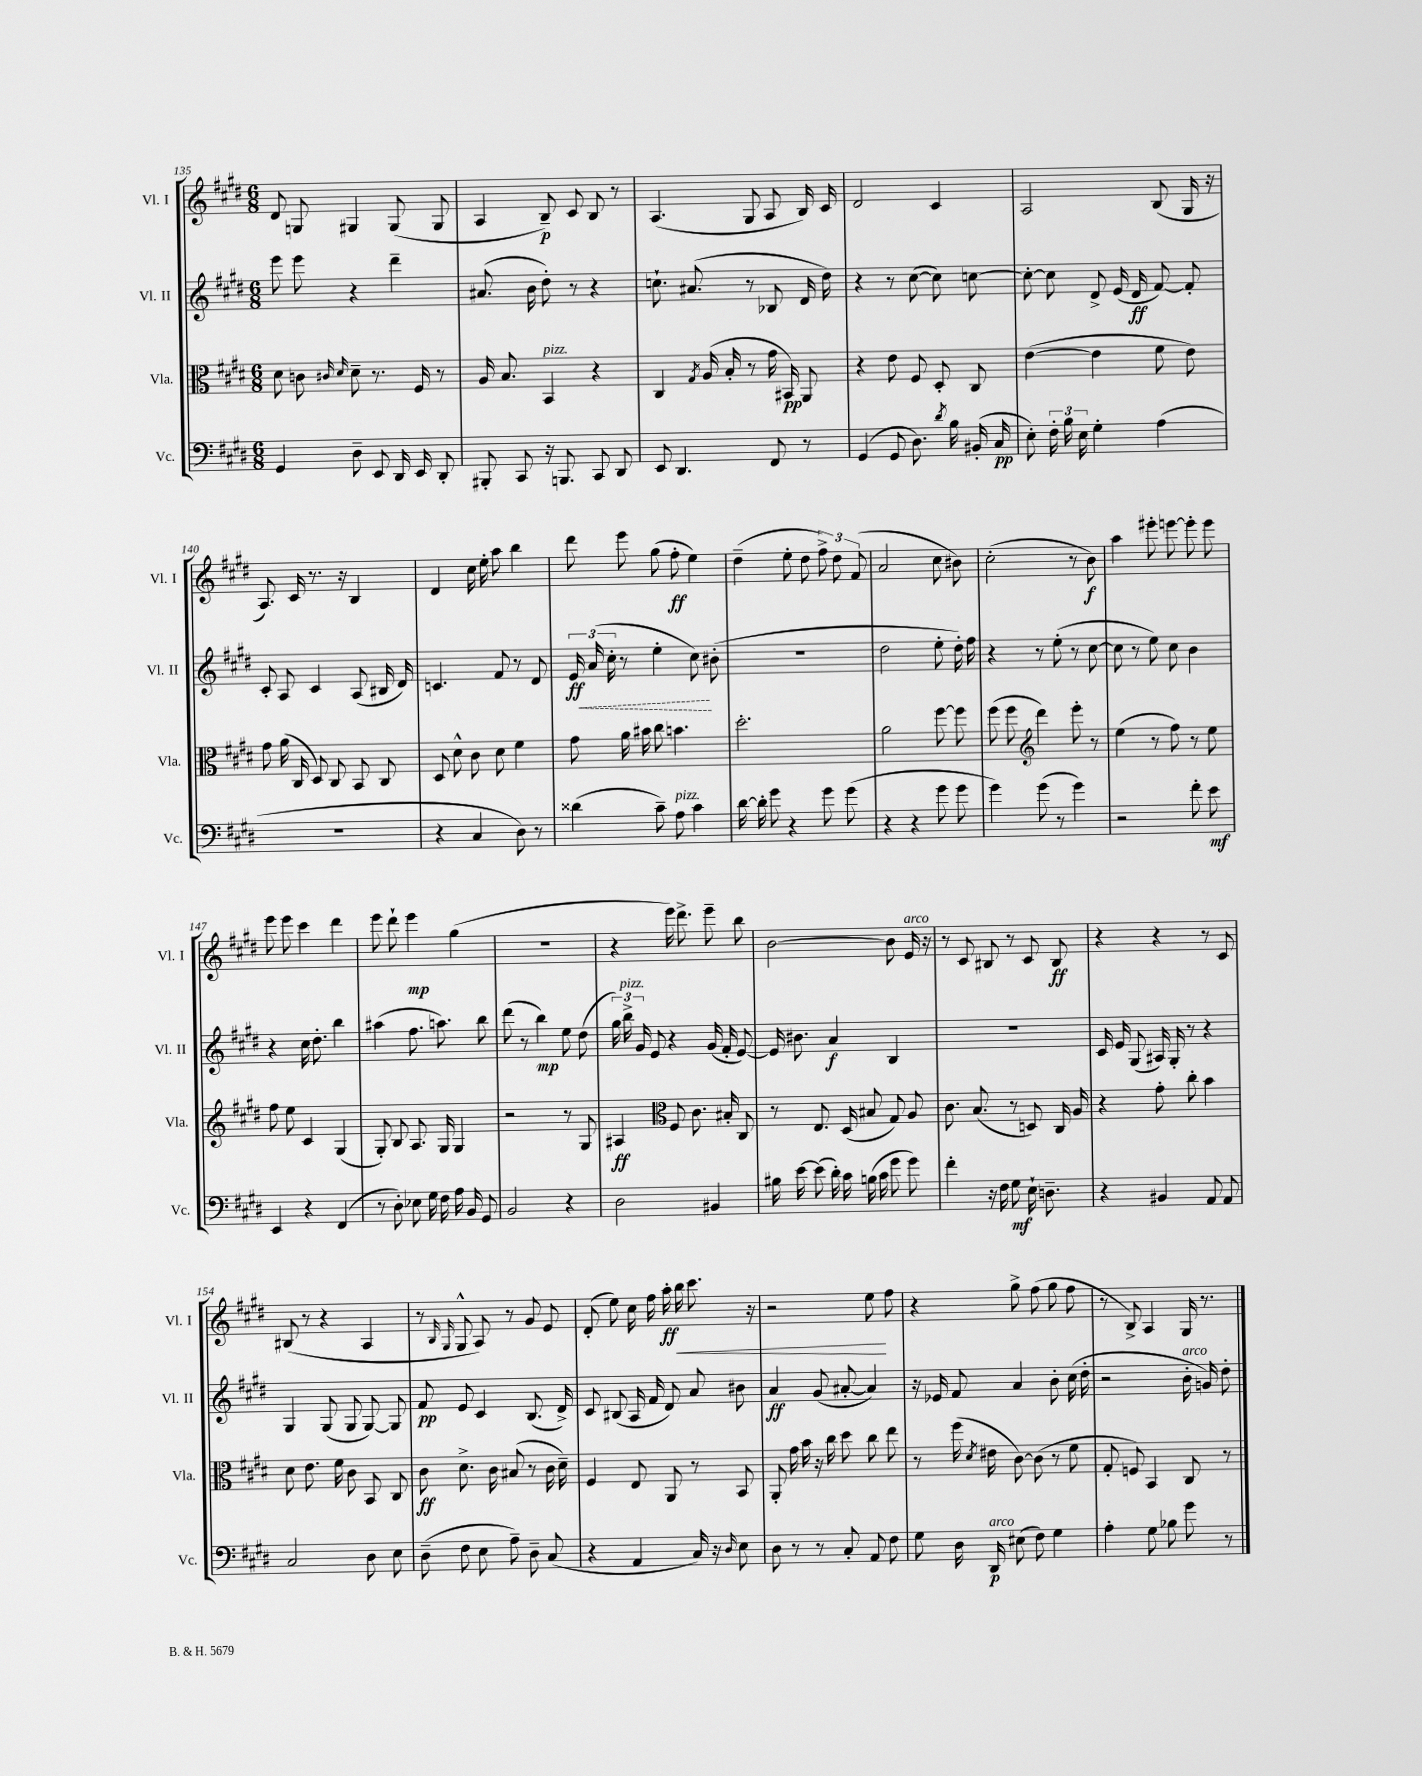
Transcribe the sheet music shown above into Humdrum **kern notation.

**kern	**kern	**kern	**kern
*staff4	*staff3	*staff2	*staff1
*clefF4	*clefC3	*clefG2	*clefG2
*k[f#c#g#d#]	*k[f#c#g#d#]	*k[f#c#g#d#]	*k[f#c#g#d#]
*M6/8	*M6/8	*M6/8	*M6/8
4GG#	8d#	8eee	8d#
.	8c	8eee	8G
.	16qqc#	.	.
.	16qqd#	.	.
8D#~	8d#~	4r	4G#
8EE	8.r	.	.
16DD#	.	4ddd#~	(8G#
16EE	16F#	.	.
8DD#'	8r	.	8G#
=	=	=	=
8BBB#'	16A	(8.a#	4A
.	8.B	.	.
8CC#	.	.	.
.	.	16b	.
16r	4BB	8dd#')	8B~)
8.BBB	.	.	.
.	.	8r	8c#
8CC#	4r	4r	8B
8DD#	.	.	8r
=	=	=	=
8EE	4C#	8.cc`	(4.A
4.DD#	.	.	.
.	.	(8.a#	.
.	8qG#	.	.
.	(16A	.	.
.	16B'	.	.
.	8r	8r	8G#
8FF#	16g#	8B-	8A
.	16BB#)	.	.
8r	8AA	16d#	16B)
.	.	16dd#)	16c#
=	=	=	=
(4GG#	4r	4r	2d#
8GG#	8e	8r	.
8.D#)	8F#	([8cc#	.
.	8D#'	8cc#])	4c#
8qd#	.	.	.
16B	.	.	.
(16BB#'	8C#	[8cc	.
16C#	.	.	.
=	=	=	=
8E')	([4e	8cc'_	2A
24F#'	.	8cc]	.
24B	.	.	.
24E	.	.	.
4G#'	4e]	8d#^	.
.	.	(16e	.
.	.	16d#	.
(4A	8f#	[8f#)	(8B
.	8e)	8f#']	16G#
.	.	.	16r
=	=	=	=
2.r	8g#	8c#'	8.A)
.	(16a	8A	.
.	16C#	.	16c#
.	8D#)	4c#	8.r
.	8C#	.	.
.	.	.	16r
.	8BB	(8A	4B
.	8C#	16B#	.
.	.	16d#)	.
=	=	=	=
4r	8D#	4.c	4d#
.	8d#^^	.	.
4C#	8c#	.	16cc#
.	.	.	16ee'
.	8d#	8f#	8aa
8D#)	4f#	8r	4bb
8r	.	8d#	.
=	=	=	=
(4d##	8g#	24e	8ddd#
.	.	(24a	.
.	.	24cc#'	.
.	16a	8r	8eee
.	16b#	.	.
8c#~)	8cc#	4ee'	(8gg#
8A	4.b	.	8ff#'
4c#	.	8cc#)	4ee)
.	.	(8b#'	.
=	=	=	=
[16d#	2.dd#'	2.r	(4dd#~
16d#']	.	.	.
8g#	.	.	.
4r	.	.	8ee'
.	.	.	8dd#
8g#	.	.	12ff#^)
.	.	.	12dd#
(8g#	.	.	.
.	.	.	(12f#
=	=	=	=
4r	2a	2dd#	2a
4r	.	.	.
8g#	[8ff#	8ee'	8cc#
8g#	8ff#]	16dd#')	8b#)
.	.	16ff#	.
=	=	=	=
4g#)	(8ff#	4r	(2cc#'
.	8ff#	.	.
*	*clefG2	*	*
(8g#	4ddd#)	8r	.
8r	.	(8ee'	.
4g#)	8eee'	8r	8r
.	8r	[8cc#	8b)
=	=	=	=
2r	(4ee	8cc#]	4aa
.	.	8r	.
.	8r	8ee)	8eee#'
.	8ff#)	8cc#	[8eee
8f#'	8r	4b	8eee']
8e	8ee	.	8eee
=	=	=	=
4EE	8ff#	4r	8eee
.	8ee	.	8eee
4r	4c#	16cc#	4ccc#
.	.	8.dd#'	.
(4FF#	(4G#	4bb	4ddd#
=	=	=	=
8r	8G#')	(4aa#	8eee
8D#')	8B	.	8ddd#`
8E-	8.A	8.ff#	4eee
16G#	.	.	.
16F#	16G#	8.aa)	.
16A	4G#	.	(4gg#
16BB	.	.	.
8GG#	.	8bb	.
=	=	=	=
2BB	2r	(8ddd#	2.r
.	.	8r	.
.	.	4bb)	.
4r	8r	8ee	.
.	8G#	(8dd#	.
=	=	=	=
2D#	4A#	24gg#)	4r
.	.	24bb^	.
.	.	24g#	.
.	.	8e	.
*	*clefC3	*	*
.	8F#	4r	16eee)
.	.	.	8.ddd#^
.	8.c#	.	.
4BB#	.	(16g#	8eee~
.	16B#'	16f#'	.
.	8C#	[8e)	8bb
=	=	=	=
16B#	8r	16e]	[2b
[16e	.	8.b#	.
(8e]	8.E	.	.
16d#')	.	4a	.
16c#	(16D#	.	.
(16B	8B#	.	.
16c#	.	.	.
8g#	8G#)	4B	8b]
8g#)	8A	.	16e
.	.	.	16r
=	=	=	=
4f#'	8.c#	2.r	8r
.	.	.	8c#
.	(8.B	.	.
16r	.	.	8B#
16F#	.	.	.
8G#	8r	.	8r
16E`	8D)	.	8c#
8.D~	.	.	.
.	16C#	.	8B#
.	16A	.	.
=	=	=	=
4r	4r	16c#	4r
.	.	16e	.
.	.	(8G#	.
4BB#	8g#'	16A#)	4r
.	.	16G#'	.
.	8cc#'	8r	.
8AA	4b	4r	8r
8AA	.	.	8c#
=	=	=	=
2C#	8d#	4G#	(8B#
.	8.e	.	8r
.	.	(8G#	4r
.	16f#	.	.
.	8c#	8G#	.
8D#	8BB	[8G#)	4A
8E	8C#	8G#]	.
=	=	=	=
(8D#~	8c#	8f#	8r
.	.	.	16qqB
.	.	.	16qqG#
8F#	8.d#^	8e	8G#^^
8E	.	4c#	8A)
.	16c#	.	.
8A~)	(8B#	.	8r
8D#~	8r	(8.B	8g#
(8C#	16c#	.	8e
.	16d#~)	16d#^)	.
=	=	=	=
4r	4F#	8c#	(8d#'
.	.	(8B#	8ee)
4AA	8E	16A	16cc#
.	.	16f#	16ff#
.	8AA	8d#)	16aa'
.	.	.	16bb
16C#)	8r	8a	8.ccc#
16r	.	.	.
16qqD#	.	.	.
8E	8BB	8b#	.
.	.	.	16r
=	=	=	=
8D#	8AA'	4a	2r
8r	16g#	.	.
.	16b	.	.
8r	16r	(8g#	.
.	16cc#	.	.
8C#'	8dd#	[8a#'	.
8AA	8cc#	4a#])	8ee
8F#	8ee	.	8ff#
=	=	=	=
8G#	8r	16r	4r
.	.	16e-	.
16D#	(16ff#	8f#	.
.	8qd#	.	.
16DD#	16e#	.	.
(8E#	[8c#)	4a	8gg#^
8F#)	(8c#]	.	(8ff#
4G#	8r	8b'	8gg#
.	8f#	(16cc#	8ff#
.	.	16dd#'	.
=	=	=	=
4A'	8G#'	2r	8r
.	8F)	.	8B^)
8G#	4BB	.	4A
8B-	.	.	.
8g#	8C#	16b'	16G#
.	.	16g)	8.r
8r	8r	8dd#'	.
==	==	==	==
*-	*-	*-	*-
